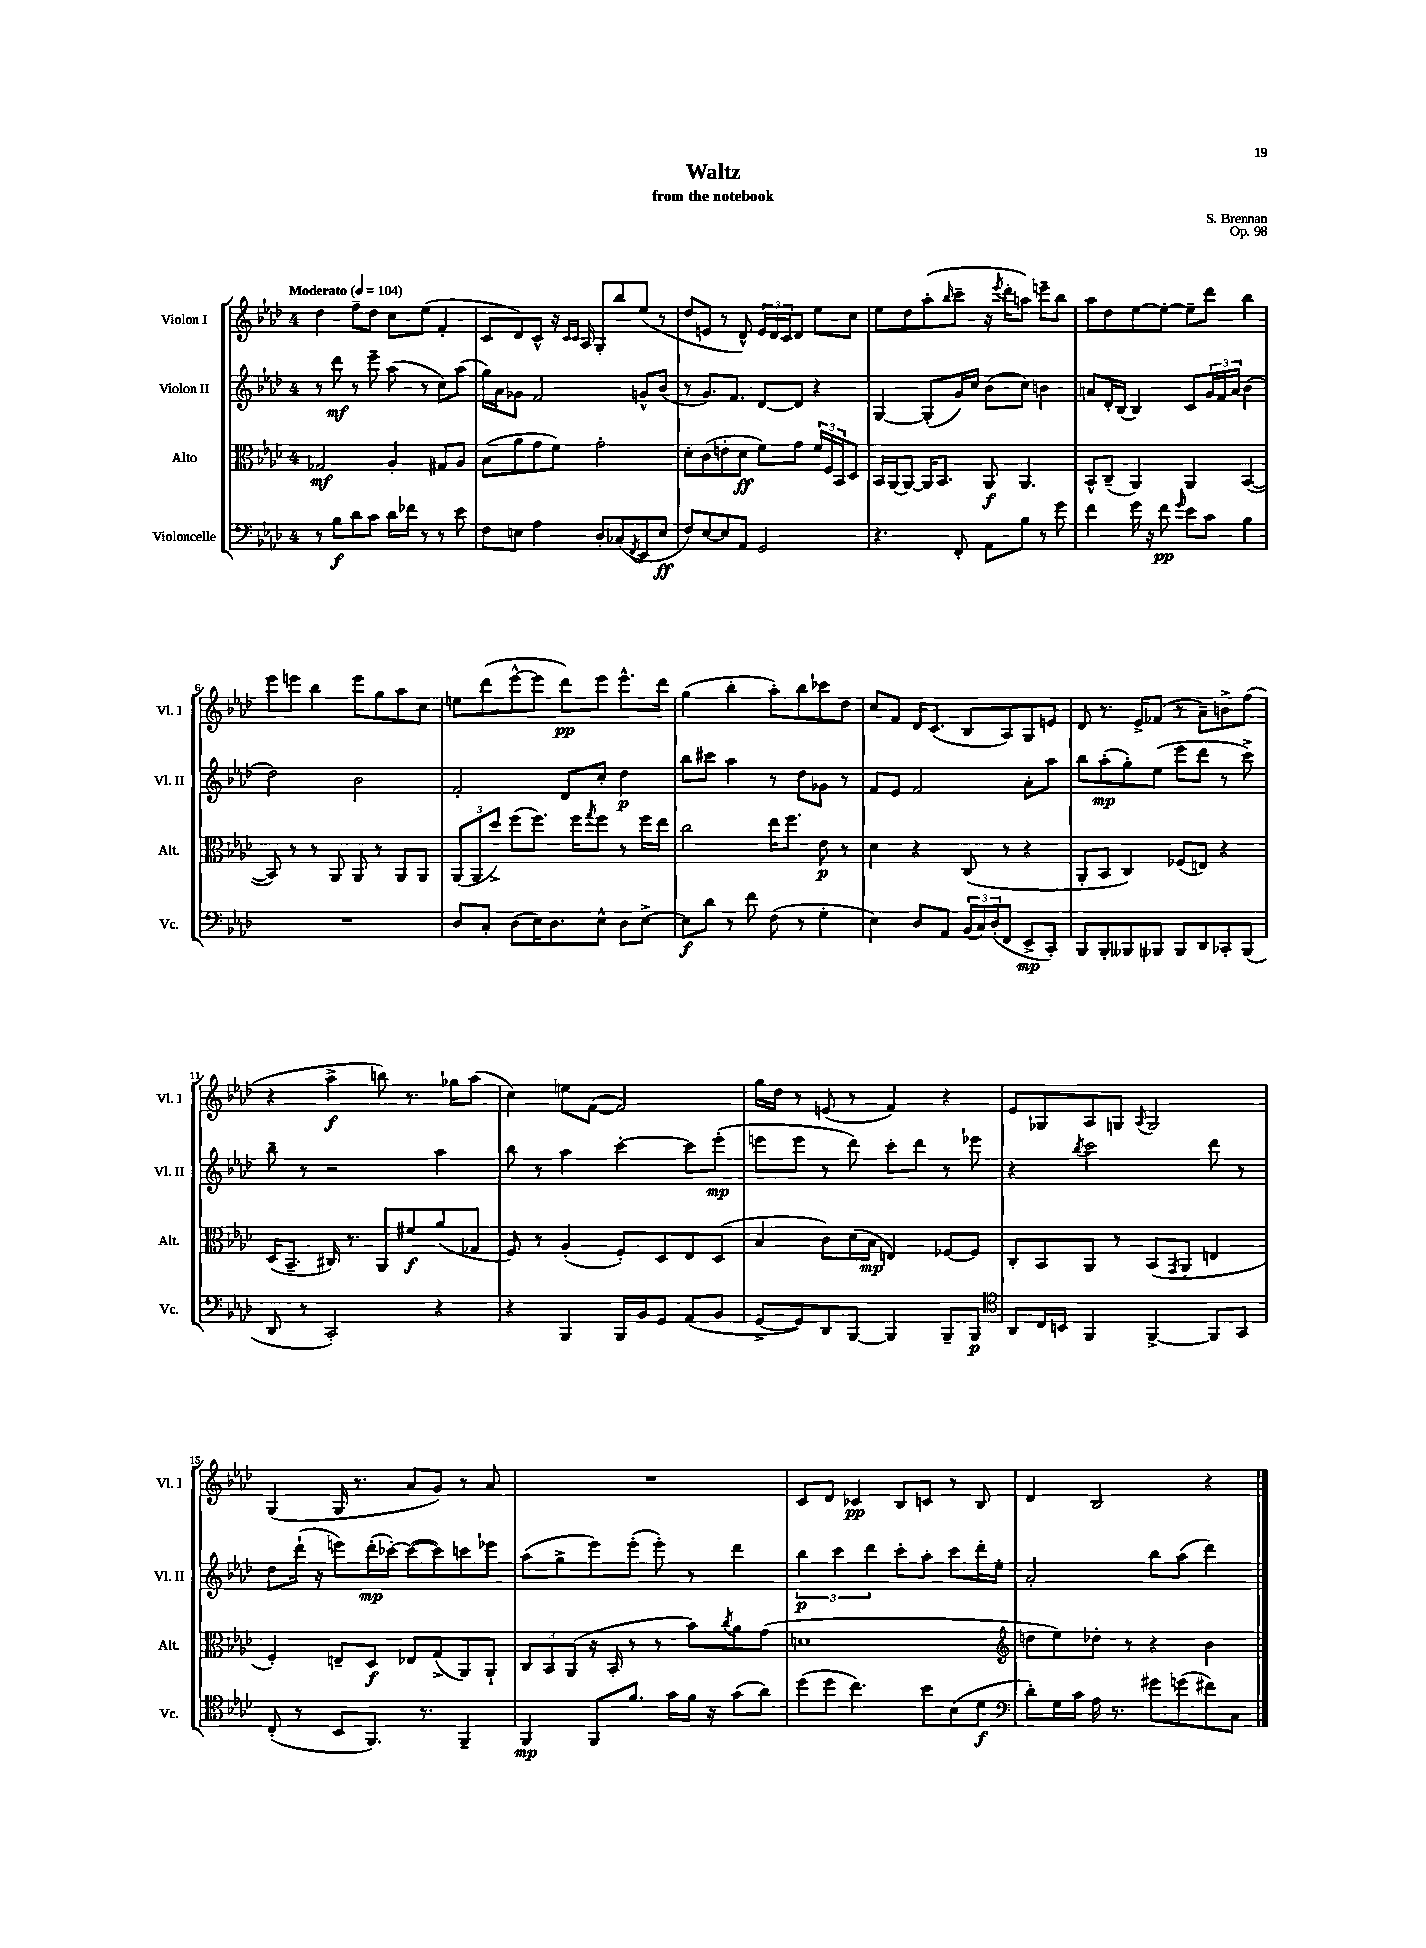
\header { title = "Waltz" composer = "S. Brennan" subtitle = "from the notebook" opus = "Op. 98" }
<<
\new StaffGroup <<
\new Staff = "s0" \with { instrumentName = "Violon I" shortInstrumentName = "Vl. I" } {
    \clef treble \key aes \major \once \override Staff.TimeSignature.style = #'single-digit \time 4/4 \tempo "Moderato" 4 = 104
    des''4 f''8-- des''8 c''8 ees''8( f'4-. |
    c'8 des'8) c'8-^ r16 \grace { c'16 c'16 } aes16 g8-. bes''8 ees''8( r8 |
    des''8 e'8 r8 des'8-^) \tuplet 3/2 { e'16 des'16 c'16 } des'8 ees''8 c''8 |
    ees''8 des''8 aes''8-.( \grace { bes''16 } c'''8-- r16 \acciaccatura { ees'''8 } des'''16-. a''8) e'''8-- bes''8 |
    aes''8 des''8 ees''8~ ees''8~-. ees''8-- des'''8 bes''4 |
    ees'''8 e'''8 bes''4 e'''8 g''8 aes''8 c''8 |
    e''8 des'''8( ees'''8~-^ ees'''8 des'''8\pp) ees'''8 ees'''8.-^ des'''16 |
    g''4( bes''4-. aes''8-.) bes''8 ces'''8 des''8 |
    c''8 f'8 des'16 c'8.( bes8 aes8) g8 e'8 |
    des'8 r8. ees'16-> fes'8( r8 aes'8--) b'8-> f''8( |
    r4 aes''4->\f b''8) r8. ges''16 aes''8( |
    c''4) e''8 f'8~( f'2) |
    g''16 des''16 r8 e'8( r8 f'4) r4 |
    ees'8 ges8 aes8 g8 \appoggiatura { aes8 } g2 |
    g4( g16 r8. aes'8 g'8) r8 aes'8 |
    R1 |
    c'8 des'8 ces'4\pp bes8 c'8 r8 bes8 |
    des'4 bes2 r4 \bar "|." |
}
\new Staff = "s1" \with { instrumentName = "Violon II" shortInstrumentName = "Vl. II" } {
    \clef treble \key aes \major \once \override Staff.TimeSignature.style = #'single-digit \time 4/4
    r8 des'''8\mf r8 ees'''8-- aes''8( r8 c''8) aes''8( |
    g''16) aes'16 ges'8 f'2 g'8-^ bes'8( |
    r8 g'8.) f'8. des'8~ des'8 r4 |
    g4~ g8-.( g'16) c''16 bes'8( c''8) b'4 |
    a'8 des'16-. bes16( bes4) c'8 \tuplet 3/2 { g'16 f'16 a'16 } bes'4( |
    des''2) bes'2 |
    f'2-. des'8 c''8-. des''4\p |
    bes''8 cis'''8 aes''4 r8 des''8 ges'8 r8 |
    f'8 ees'8 f'2 aes'8-. aes''8 |
    bes''8 aes''8-.\mp( g''8-.) ees''8( ees'''8 des'''8 r8 c'''8->) |
    bes''8-- r8 r2 aes''4 |
    bes''8 r8 aes''4 c'''4~-. c'''8 ees'''8-.\mp( |
    e'''8 e'''8 r8 des'''8) c'''8-. des'''8 r8 ees'''8 |
    r4 \acciaccatura { bes''8 } c'''2 des'''8 r8 |
    des''8 des'''16-!( r16 e'''8) des'''16-.\mp( ces'''16~-.) ces'''8~( ces'''8) c'''8 ees'''8 |
    aes''8( g''8-> ees'''8) ees'''8-.( ees'''8-.) r8 des'''4 |
    \tuplet 3/2 { bes''4\p c'''4 des'''4 } c'''8-. aes''8-. c'''8 des'''16-. ees''16-. |
    aes'2-. bes''8 aes''8( des'''4) \bar "|." |
}
\new Staff = "s2" \with { instrumentName = "Alto" shortInstrumentName = "Alt." } {
    \clef alto \key aes \major \once \override Staff.TimeSignature.style = #'single-digit \time 4/4
    ges2\mf aes4-. gis8 aes8 |
    bes8( aes'8 g'8 f'8) g'2-. |
    des'8-. c'8( e'8-. des'8\ff f'8) g'8 \tuplet 3/2 { f'16 f16 bes,16 } des8 |
    bes,16 aes,16~ aes,8~ aes,16 bes,8. aes,8\f aes,4. |
    bes,8-^ c8--( aes,4) aes,4 bes,4~( |
    bes,8) r8 r8 aes,8 aes,8 r8 aes,8 aes,8 |
    \tuplet 3/2 { aes,8( aes,8 des''8->) } f''8( f''8.) f''16 \acciaccatura { g''8 } f''8 r8 f''16 ees''16 |
    c''2 ees''16 f''8. ees'8\p r8 |
    des'4 r4 c8( r8 r4 |
    aes,8-. bes,8 c4) fes8( e8) r4 |
    des16( bes,8.-- cis16) r8. aes,8 fis'8\f aes'8( ges8 |
    f8) r8 aes4-.( f8-.) des8 ees8 des8( |
    bes4 c'8) des'16( bes16\mp e4) fes8~ fes8 |
    c8-. bes,8 aes,8 r8 bes,8( \acciaccatura { g,8 } aes,8 e4 |
    f4-.) e8-- des8\f ees8 g8->( aes,8) aes,8-! |
    \tuplet 3/2 { c8 bes,8 aes,8( } r16 bes,16-. r8 r8 bes'8) \acciaccatura { c''8 } aes'8 g'8( |
    d'1 |
    \clef treble d''8 ees''8) des''8-. r8 r4 bes'4 \bar "|." |
}
\new Staff = "s3" \with { instrumentName = "Violoncelle" shortInstrumentName = "Vc." } {
    \clef bass \key aes \major \once \override Staff.TimeSignature.style = #'single-digit \time 4/4
    r8 bes8\f des'8 c'8 des'16 fes'16 r8 r8 ees'8 |
    f8 e8 aes4 des8-. ces8( \acciaccatura { f,8 } ees,8 e8\ff |
    f8) ees8~ ees8 aes,8 g,2 |
    r4. f,8-. aes,8 bes8 r8 g'8 |
    f'4 g'16 r16 f'8\pp \grace { g'16 } ees'8 c'8 bes4 |
    R1 |
    des8 c8-. des8( ees16) des8. ees8-^ des8 ees8~-> |
    ees8\f des'8 r8 f'8 f8( r8 g4-. |
    ees4) des8 aes,8 \tuplet 3/2 { bes,16( c16) des16-.( } f,8 ees,8->\mp c,8-.) |
    bes,,8 bes,,8-. beses,,8 bes,,8 bes,,8 des,8 ces,8-. bes,,8( |
    des,8 r8 c,2-.) r4 |
    r4 bes,,4 bes,,16 bes,16 g,8 aes,8( bes,8 |
    g,8~-> g,8) des,8 bes,,8~ bes,,4 bes,,8-- bes,,8\p |
    \clef tenor aes,8 c16 b,16 f,4 f,4~-> f,8 g,8 |
    c8-.( r8 bes,8 f,8.) r8. f,4-- |
    f,4\mp f,8 f'8. g'16 f'16 r16 g'8( aes'8) |
    des''8( des''8 c''4.) bes'8 bes8( des'8\f |
    \clef bass des'8-.) g16 c'16 aes16 r8. gis'8 g'8( fis'8) c8 \bar "|." |
}
>>
>>
